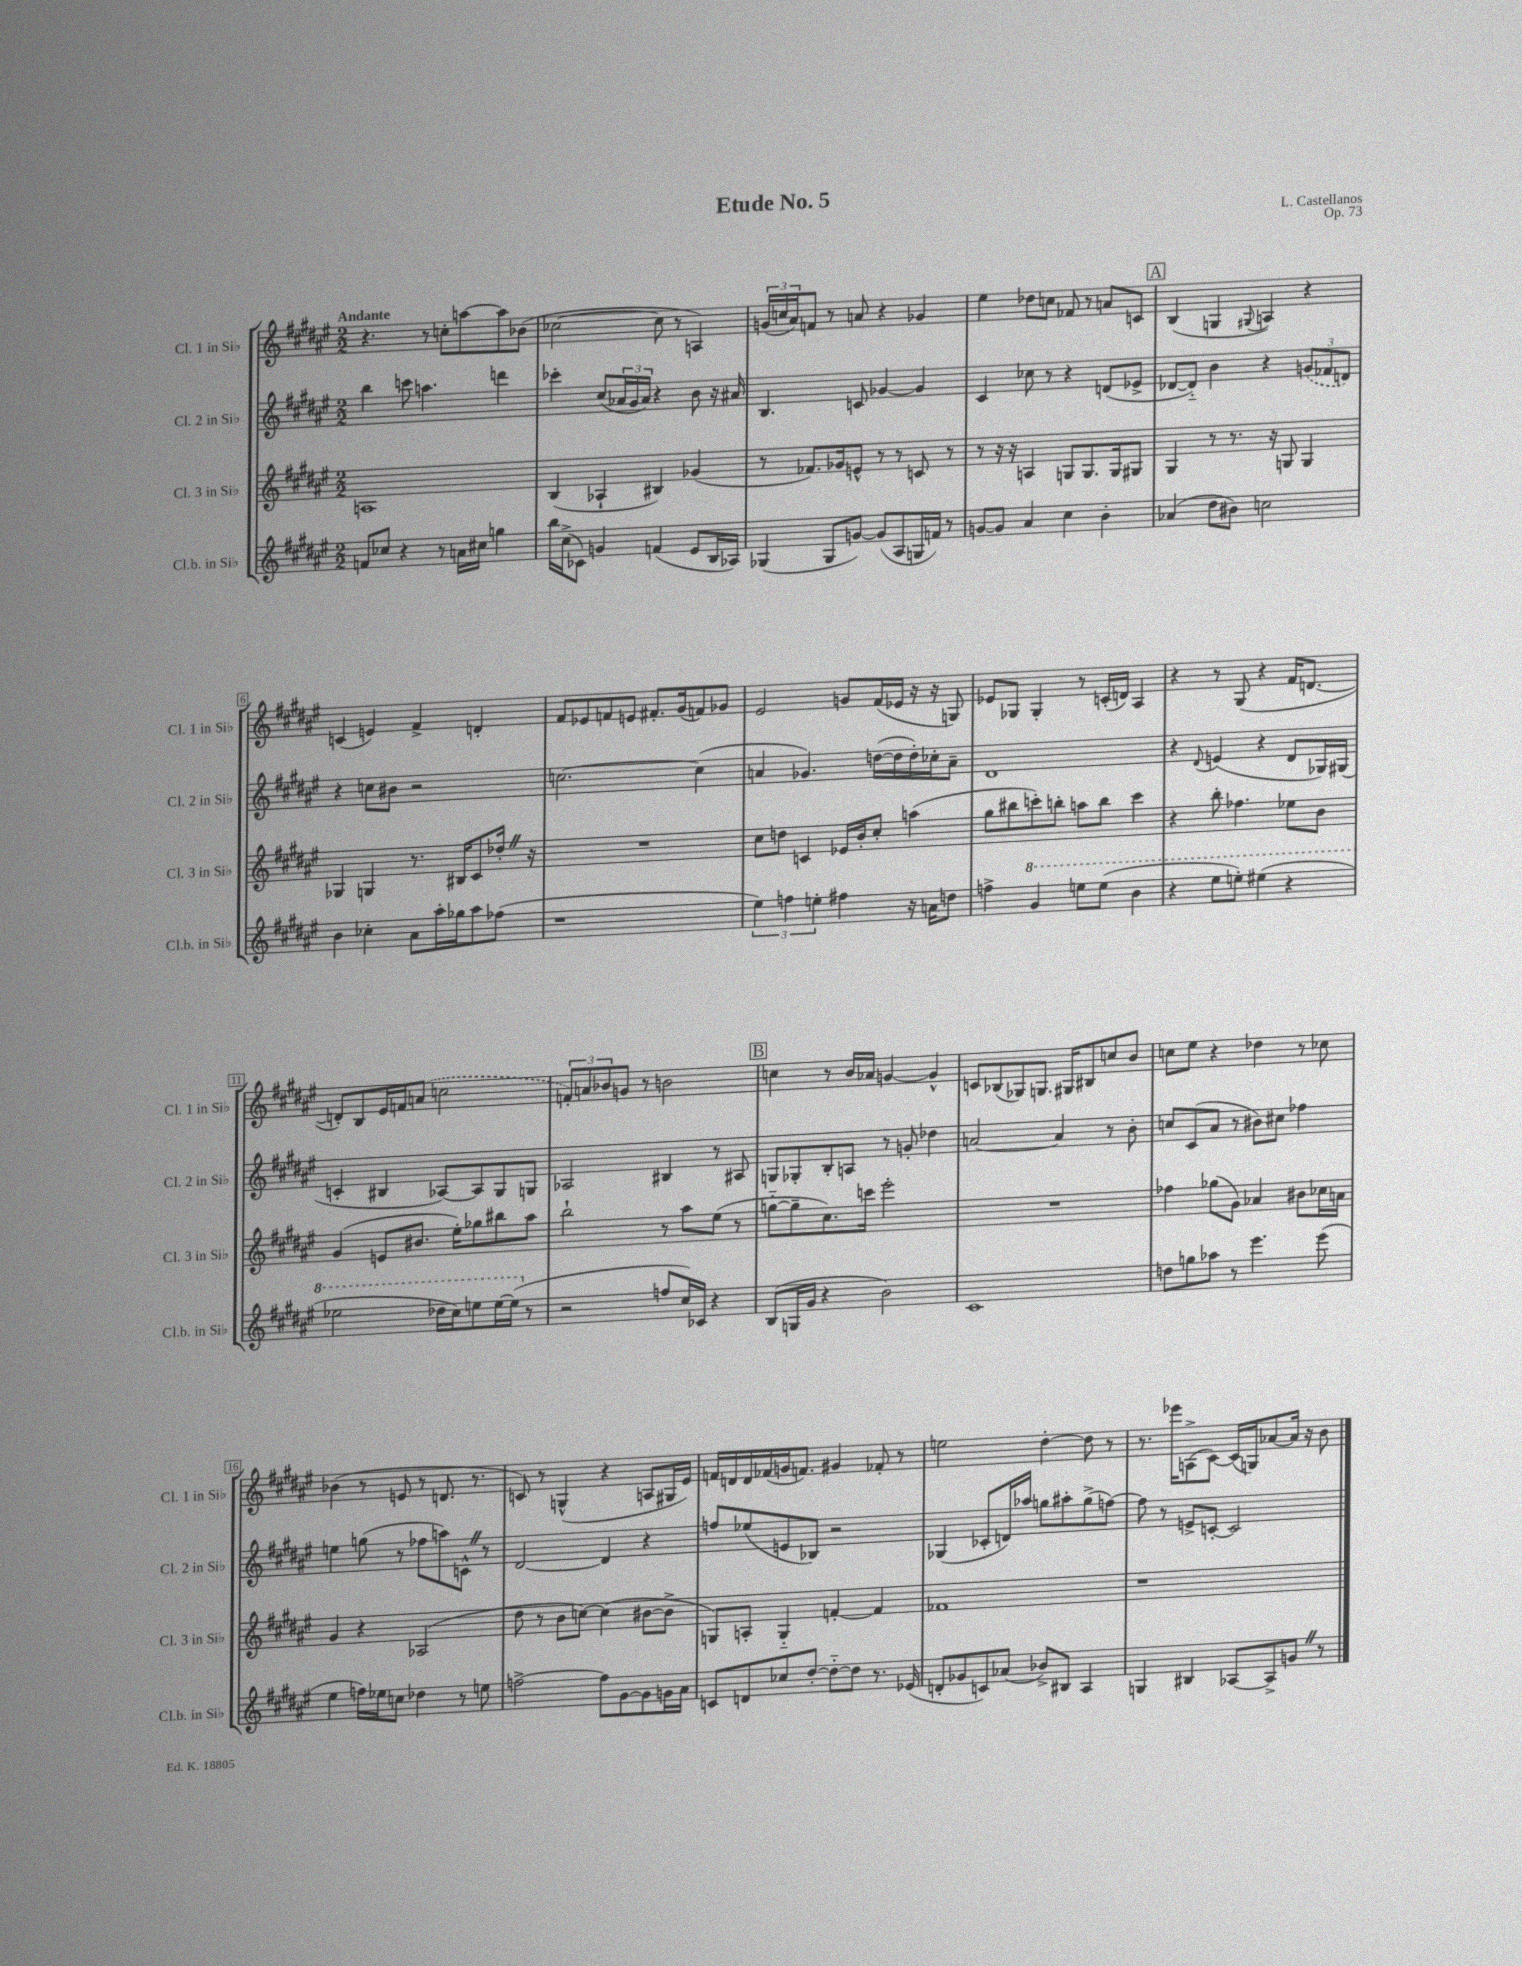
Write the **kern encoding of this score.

**kern	**kern	**kern	**kern
*part4	*part3	*part2	*part1
*staff4	*staff3	*staff2	*staff1
*I"Cl.b. in Si♭	*I"Cl. 3 in Si♭	*I"Cl. 2 in Si♭	*I"Cl. 1 in Si♭
*I'Cl.b. in Si♭	*I'Cl. 3 in Si♭	*I'Cl. 2 in Si♭	*I'Cl. 1 in Si♭
*clefG2	*clefG2	*clefG2	*clefG2
*k[f#c#g#d#a#e#]	*k[f#c#g#d#a#e#]	*k[f#c#g#d#a#e#]	*k[f#c#g#d#a#e#]
*M2/2	*M2/2	*M2/2	*M2/2
=1	=1	=1	=1
!	!	!	!LO:TX:a:B:t=Andante
8fn/L	1An	4bb\	4.r
8cc-X/J	.	.	.
4r	.	8cccn\	.
.	.	4.aan\	8r
8r	.	.	8ccn'\L
16an\LL	.	.	[8aan\
16cc#X\JJ	.	.	.
4ggn\	.	4dddn\	8aa\]
.	.	.	(8b-X\J
=2	=2	=2	=2
16bb\LL	(4B/	4ccc-X'\	[2cc-X\
(16cc#^\J	.	.	.
8c-X\J)	.	.	.
4gn/	4A-X`/	(8cc#/L	.
.	.	24a-X/L	.
.	.	24g#/	.
.	.	24a-/JJ)	.
(4fn/	4B#X/)	4r	8cc-\]
.	.	.	8r
8e#/L	(4g-X/	8b\	4An/)
16B/L	.	16r	.
16A-X/JJ)	.	16a#X/	.
=3	=3	=3	=3
(4G-X/	8r	4.B/	(24gn/LL
.	.	.	24ccn/
.	.	.	24a#/J)
.	8.f-X/L)	.	8fn/J
8G-/L	.	.	8r
.	16g-X/k	.	.
[8gn/J)	8en^^/J	8cn/	8an/
(8g/L]	8r	[4g-X/	4r
8A#/	8r	.	.
16Gn/L	8cn/	4g-/]	4g-X/
16fn/JJ)	.	.	.
8r	8r	.	.
=4	=4	=4	=4
[8gn/L	8r	4c#/	4ee#\
8g/J]	16r	.	.
.	16r	.	.
4a#/	4An/	8cc-X\	8dd-X\L
.	.	8r	8ccn\J
4cc#\	8Gn/L	4r	8f-X/
.	8.G/	.	8r
4b'\	.	(8dn/L	8an/L
.	16G/k	.	.
.	8G#X/J	8e-X^/J	8cn/J
!!LO:REH:place=s1:t=A
=5	=5	=5	=5
(4a-X/	4G#/	[8d-X/L	(4B/
.	.	8d-/J])	.
8dd#\L	8r	4b\	4Gn/
8b#X\J)	8.r	.	.
.	.	.	8qqG#X/
2ccn\	.	4r	4An/)
.	16r	.	.
.	8Gn/	.	.
.	4G/	(12gn/L	4r
.	.	12f-X/	.
.	.	12dn/J)	.
!!LO:LB:g=z
=6	=6	=6	=6
4b\	4G-X/	4r	(4cn/
4cc-X'\	4Gn/	8ccn\L	4en/)
.	.	8b#X\J	.
8a#\L	8.r	2r	4f#^/
16aa#'\L	.	.	.
16gg-X\J	16B#X/KL	.	.
8aa#\	8c#/	.	4dn'/
(8ff-X\J	16dd-X'Z/Jk	.	.
.	16r	.	.
=7	=7	=7	=7
1r	1r	[2.ccn\	8f#/L
.	.	.	8e-X/
.	.	.	8fn/
.	.	.	8en/J
.	.	.	8.f#X'/L
.	.	.	(16g#/k
.	.	(4cc\]	8fn/)
.	.	.	8g-X/J
=8	=8	=8	=8
6ee#\)	8cc#\L	4an/	2e#/
.	8ddn\J	.	.
6ffn\	.	.	.
.	4cn/	4.g-X/)	.
6een'\	.	.	.
4ff#X\	16e-X/LL	.	8gn/L
.	16b'/J	.	.
.	8cc#'/J	([16ddn\LL	(16f#/L
.	.	16dd\]	16e-X/JJ
16r	(4aan\	16dd'\)	16r
16an\KL	.	16cc-X'\J	16r
8ddn\J	.	8a~\J	8Gn/)
=9	=9	=9	=9
4ffn^\	8gg#\L	1d#	8e-X/L
.	8bb#X\	.	8G-X/J
*8va	*	*	*
4gg#/	8cccn'\)	.	4G-'/
.	8bbn'\J	.	.
8eeen\L	8aan\L	.	8r
(8eee\J	8bb\J	.	(16cn'/LL
.	.	.	16dn/JJ)
4bb\	4ccc\	.	4A#/
=10	=10	=10	=10
4r	4r	4r	4r
.	.	8qqd#/	.
8eee#\L	8bb'\	(4en/	8r
8eeen'\J)	4.ff-X\	.	(8G#/
(4eee#X\	.	4r	4r
4r	8ee-X\L	8d#/L	16f#/KL
.	.	.	[8.dn/J
.	8b\J	16G-X/L)	.
.	.	(16G#X/JJ	.
!!LO:LB:g=z
=11	=11	=11	=11
2eee-X\	(4g#/	4cn'/	8dn'/L])
.	.	.	8B/
.	8en/L	4B#X/	16e#/L
.	.	.	16fn/J
.	8.b#X/J	.	(8an/J
16ddd-X\LL	.	[8A-X/L)	2ccn\
16ccc#\J)	16ee#'\KL)	.	.
8eeen\	8gg-X\	8A-/]	.
[16eee\L	8bb#X\	8G#/	.
(16eee\JJ]	.	.	.
*X8va	*	*	*
8r	8aa#\J	8Gn/J	.
=12	=12	=12	=12
2r	2bb`\	2A-X/	12fn'/L)
.	.	.	12an/
.	.	.	12b-X/
.	.	.	8gn/J
.	.	.	8r
8ffn/L	8r	4B#X/	2bn\
16cc#/L)	8aa#\L	.	.
16c-X/JJ	.	.	.
4r	(8ee#\J	8r	.
.	8r	8A#X/	.
!!LO:REH:place=s1:t=B
=13	=13	=13	=13
(8B/L	[8ggn\L	8Gn/L	4ccn\
16Gn/L	8gg~\]	8G-X'/	.
16g#/JJ	.	.	.
4r	8.cc#\)	8B'/	8r
.	.	8An/J	16b/LL
.	16cccn\Jk	.	16a-X/JJ
2b\)	2eee#'\	8r	[4gn/
.	.	8gn'/	.
.	.	4dd-X\	4g^^/]
=14	=14	=14	=14
1c#	1r	[2an/	8cn/L
.	.	.	(8B-X/
.	.	.	8G-X/)
.	.	.	8.Gn/J
.	.	4a/]	.
.	.	.	16G#X/KL
.	.	.	8B#X/
.	.	8r	8ccn/
.	.	8b'\	8b/J
=15	=15	=15	=15
8ddn\L	4ff-X\	8ccn/L	8ccn\L
8ggn\	.	(8c#/	8ee#\J
8aa-X\J	(8gg-X\L	8a#/J	4r
8r	8g#\J)	8r	.
4.eee#\	4a-X/	8b#X\L)	4dd-X\
.	.	8cc#X\J	.
.	8b#X\L	4ff-X\	8r
(8eee#\	16cc-X\L	.	8cc-X\
.	16an\JJ	.	.
!!LO:LB:g=z
=16	=16	=16	=16
4ee#\	4g#/	4een\	(4b-X\
16ffn\LL)	4r	(8ggn\	8r
16ee-X\J	.	.	.
8ccn\J	.	8r	8en/
4dd-X\	(2A-X/	8ff-X\L	8r
.	.	8aan\)	8.dn/
8r	.	8cn^^Z\J	.
.	.	.	8.r
8een\	.	8r	.
=17	=17	=17	=17
[2ffn^\	8dd#\	[2d#/	8cn/)
.	8r	.	8r
.	8b\L	.	(4Gn^^/
.	[8ccn\J)	.	.
8ff\L]	(4cc\]	4d#/]	4r
[8g#\	.	.	.
8g#\]	[8b#X\L	4r	8An/L
16gn\L	8b#^\J]	.	16G#X/L
16a#\JJ	.	.	16e#/JJ)
=18	=18	=18	=18
8cn/L	8Gn/L)	8ffn/L	16fn/LL
.	.	.	16dn/
8dn/	8An'/J	(8ee-X/	16d/
.	.	.	(16f-X/
8cc-X/	4G/	8en/	16gn/J
.	.	.	8.fn/J)
[8dd#'/J	.	8B-X/J)	.
8dd#\L_	[4fn'/	2r	4g#X/
8dd#\J]	.	.	.
8.r	4f/]	.	8f-X'/
.	.	.	8r
(16e-X/	.	.	.
=19	=19	=19	=19
8dn'/L	1f-X	(4G-X/	2een\
8g-X/	.	.	.
8cn/)	.	8c-X'/L	.
(8a-X/J	.	16dn/L)	.
.	.	16aa-X/JJ	.
8b-X^/L)	.	8ggn\L	[4dd#'\
8B#X/J	.	8aa#X'\	.
4A#/	.	(8gg^\	8dd#\]
.	.	[8ffn\J)	8r
=20	=20	=20	=20
4Gn/	1r	8ff\]	8.r
.	.	8r	.
.	.	.	16eee-X\KL
4B#X/	.	8en^/L	(8An^\
.	.	[8cn'/J	[8c#\J)
[8A-X/L	.	2c/]	(16c#/LL]
.	.	.	16Gn/J)
8A-^/]	.	.	[8a-X/
8gnZ/J	.	.	16a-/Jk]
.	.	.	16r
8r	.	.	8b\
==	==	==	==
*-	*-	*-	*-
